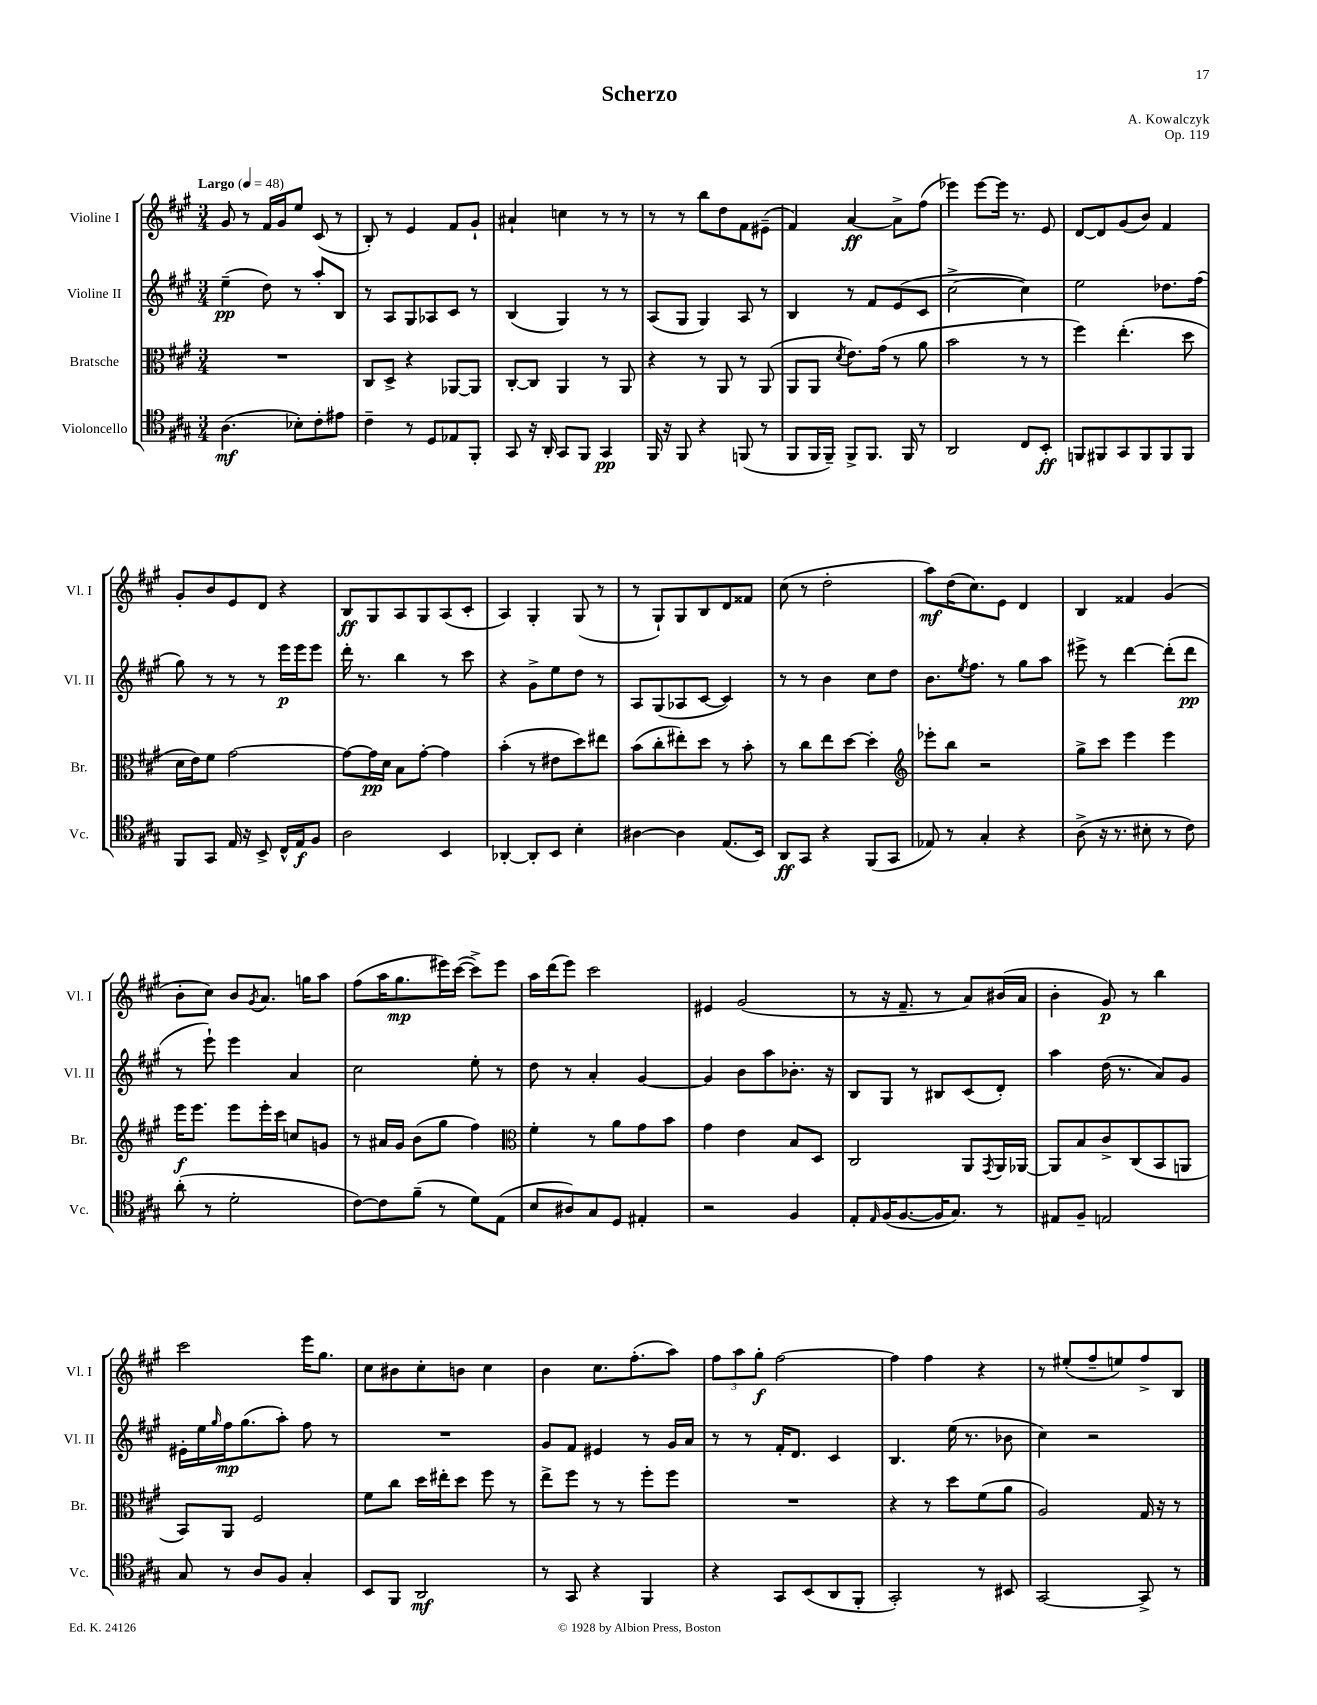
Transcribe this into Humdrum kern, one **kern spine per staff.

**kern	**dynam	**kern	**dynam	**kern	**dynam	**kern	**dynam
*part4	*part4	*part3	*part3	*part2	*part2	*part1	*part1
*staff4	*staff4	*staff3	*staff3	*staff2	*staff2	*staff1	*staff1
*I"Violoncello	*	*I"Bratsche	*	*I"Violine II	*	*I"Violine I	*
*I'Vc.	*	*I'Br.	*	*I'Vl. II	*	*I'Vl. I	*
*clefC4	*	*clefC3	*	*clefG2	*	*clefG2	*
*k[f#c#g#]	*	*k[f#c#g#]	*	*k[f#c#g#]	*	*k[f#c#g#]	*
*M3/4	*	*M3/4	*	*M3/4	*	*M3/4	*
*MM48	*	*MM48	*	*MM48	*	*MM48	*
=1	=1	=1	=1	=1	=1	=1	=1
!	!	!	!	!	!	!LO:TX:a:B:t=Largo	!
(4.A\	mf	2.r	.	(4ee~\	pp	8g#/	.
.	.	.	.	.	.	8r	.
.	.	.	.	8dd\)	.	16f#/LL	.
.	.	.	.	.	.	16g#/J	.
8B-X'\L)	.	.	.	8r	.	8ee/J	.
8c#'\	.	.	.	8aa'/L	.	(8c#/	.
8e#X\J	.	.	.	8B/J	.	8r	.
=2	=2	=2	=2	=2	=2	=2	=2
4c#~\	.	8C#/L	.	8r	.	8B'/)	.
.	.	8D^/J	.	8A/L	.	8r	.
8r	.	4r	.	8G#/	.	4e/	.
8D/L	.	.	.	8A-X/	.	.	.
8E-X/	.	[8AA-X/L	.	8c#/J	.	8f#/L	.
8FF#'/J	.	8AA-/J]	.	8r	.	8g#`/J	.
=3	=3	=3	=3	=3	=3	=3	=3
8GG#/	.	[8C#'/L	.	(4B/	.	4a#X`/	.
16r	.	8C#/J]	.	.	.	.	.
16AA'/	.	.	.	.	.	.	.
8GG#/L	.	4AA/	.	4G#/)	.	4ccn\	.
8FF#/J	.	.	.	.	.	.	.
4GG#/	pp	8r	.	8r	.	8r	.
.	.	8AA/	.	8r	.	8r	.
=4	=4	=4	=4	=4	=4	=4	=4
16FF#/	.	4r	.	(8A/L	.	8r	.
16r	.	.	.	.	.	.	.
8FF#/	.	.	.	8G#/J	.	8r	.
4r	.	8r	.	4G#/)	.	8bb\L	.
.	.	8AA/	.	.	.	8dd\	.
(8FFn/	.	8r	.	8A/	.	8f#\	.
8r	.	(8AA/	.	8r	.	(8e#X~\J	.
=5	=5	=5	=5	=5	=5	=5	=5
8FF#/L	.	8AA/L	.	4B/	.	4f#/)	.
16FF#/L	.	8AA/J	.	.	.	.	.
16FF#~/JJ)	.	.	.	.	.	.	.
.	.	8qd/	.	.	.	.	.
8FF#^/L	.	8.e\L)	.	8r	.	[4a/	ff
8.FF#/J	.	.	.	8f#/L	.	.	.
.	.	(16g#\Jk	.	.	.	.	.
.	.	8r	.	(8e/	.	8a^\L]	.
16FF#/	.	.	.	.	.	.	.
8r	.	8a\	.	8c#/J	.	(8ff#\J	.
=6	=6	=6	=6	=6	=6	=6	=6
2AA/	.	2b\	.	[2cc#^\	.	4eee-X\)	.
.	.	.	.	.	.	[8eee-\L	.
.	.	.	.	.	.	16eee-\Jk]	.
.	.	.	.	.	.	8.r	.
8C#/L	.	8r	.	4cc#\])	.	.	.
8BB'/J	ff	8r	.	.	.	8e/	.
=7	=7	=7	=7	=7	=7	=7	=7
8FFn/L	.	4ff#\)	.	2ee\	.	[8d/L	.
8FF#X/	.	.	.	.	.	8d/]	.
8GG#/	.	(4.ee'\	.	.	.	(8g#/	.
8FF#/	.	.	.	.	.	8b/J)	.
8FF#/	.	.	.	8.dd-X\L	.	4f#/	.
8FF#/J	.	8dd\	.	.	.	.	.
.	.	.	.	(16ff#\Jk	.	.	.
!!LO:LB:g=z
=8	=8	=8	=8	=8	=8	=8	=8
8FF#/L	.	16d\LL	.	8gg#\)	.	8g#'/L	.
.	.	16e\J)	.	.	.	.	.
8GG#/J	.	8f#\J	.	8r	.	8b/	.
16E/	.	[2g#\	.	8r	.	8e/	.
16r	.	.	.	.	.	.	.
8BB^/	.	.	.	8r	.	8d/J	.
16C#^^/LL	.	.	.	16eee\LL	p	4r	.
16E/J	f	.	.	16eee\J	.	.	.
8F#/J	.	.	.	8eee\J	.	.	.
=9	=9	=9	=9	=9	=9	=9	=9
2A\	.	8g#\L_	.	16ddd'\	.	8B/L	ff
.	.	.	.	8.r	.	.	.
.	.	16g#\L]	pp	.	.	8G#/	.
.	.	16d\JJ	.	.	.	.	.
.	.	8B\L	.	4bb\	.	8A/	.
.	.	[8g#'\J	.	.	.	8G#/	.
4BB/	.	4g#\]	.	8r	.	(8A/	.
.	.	.	.	8ccc#\	.	8c#'/J	.
=10	=10	=10	=10	=10	=10	=10	=10
[4AA-X'/	.	(4b'\	.	4r	.	4A/)	.
8AA-'/L]	.	8r	.	8g#^\L	.	4G#'/	.
8BB/J	.	8e#X\L	.	8ee\	.	.	.
4B'\	.	8dd\)	.	8dd\J	.	(8G#/	.
.	.	8ee#X\J	.	8r	.	8r	.
=11	=11	=11	=11	=11	=11	=11	=11
[4A#X\	.	(8b\L	.	8A/L	.	8r	.
.	.	8cc#'\	.	(8G#/	.	8G#`/L)	.
4A#\]	.	8ee#X'\)	.	8A-X/	.	8G#/	.
.	.	8dd\J	.	[8c#/J	.	8B/	.
(8.E/L	.	8r	.	4c#/])	.	8d/	.
.	.	8b'\	.	.	.	8f##X/J	.
16BB/Jk)	.	.	.	.	.	.	.
=12	=12	=12	=12	=12	=12	=12	=12
8AA/L	ff	8r	.	8r	.	(8cc#\	.
8GG#/J	.	8cc#\L	.	8r	.	8r	.
4r	.	8ee\	.	4b\	.	2dd'\	.
.	.	[8dd\J	.	.	.	.	.
(8FF#/L	.	4dd'\]	.	8cc#\L	.	.	.
8GG#/J	.	.	.	8dd\J	.	.	.
=13	=13	=13	=13	=13	=13	=13	=13
*	*	*clefG2	*	*	*	*	*
8E-X/)	.	8eee-X'\L	.	8.b\L	.	8aa\L)	mf
8r	.	8bb\J	.	.	.	(16dd\K	.
.	.	.	.	8qee/	.	.	.
.	.	.	.	8.ff#\J	.	8.cc#\)	.
4G#'/	.	2r	.	.	.	.	.
.	.	.	.	8r	.	8e\J	.
4r	.	.	.	8gg#\L	.	4d/	.
.	.	.	.	8aa\J	.	.	.
=14	=14	=14	=14	=14	=14	=14	=14
(8A^\	.	8gg#^\L	.	8eee#X^\	.	4B/	.
16r	.	8ccc#\J	.	8r	.	.	.
8.r	.	.	.	.	.	.	.
.	.	4eee\	.	[4ddd\	.	4f##X/	.
8B#X'\	.	.	.	.	.	.	.
8r	.	4eee\	.	(8ddd'\L]	.	(4g#/	.
8c#\)	.	.	.	8ddd\J	pp	.	.
!!LO:LB:g=z
=15	=15	=15	=15	=15	=15	=15	=15
(8a'\	.	16eee\KL	f	8r	.	8b'\L	.
.	.	8.eee\J	.	.	.	.	.
8r	.	.	.	8eee`\)	.	8cc#\J)	.
2d'\	.	8eee\L	.	4eee\	.	8b/L	.
.	.	.	.	.	.	8qg#/	.
.	.	16eee'\L	.	.	.	8.a/J	.
.	.	16ccc#\JJ	.	.	.	.	.
.	.	8ccn/L	.	4a/	.	.	.
.	.	.	.	.	.	16ggn\KL	.
.	.	8gn/J	.	.	.	8aa\J	.
=16	=16	=16	=16	=16	=16	=16	=16
[8c#\L)	.	8r	.	2cc#\	.	(8ff#\L	.
8c#\]	.	16a#X/LL	.	.	.	16aa\K	.
.	.	16g#/JJ	.	.	.	8.gg#\	mp
(8f#~\J	.	(8b\L	.	.	.	.	.
8r	.	8gg#\J	.	.	.	16eee#X\L)	.
.	.	.	.	.	.	([16ccc#\JJ	.
8d\L)	.	4ff#\)	.	8ee'\	.	8ccc#^\L])	.
(8E\J	.	.	.	8r	.	8eee#\J	.
=17	=17	=17	=17	=17	=17	=17	=17
*	*	*clefC3	*	*	*	*	*
8B/L	.	4f#'\	.	8dd\	.	16aa\LL	.
.	.	.	.	.	.	(16ddd\J	.
8A#X/)	.	.	.	8r	.	8eee\J)	.
8G#/	.	8r	.	4a'/	.	2ccc#\	.
8D/J	.	8a\L	.	.	.	.	.
4E#X'/	.	8g#\	.	[4g#/	.	.	.
.	.	8b\J	.	.	.	.	.
=18	=18	=18	=18	=18	=18	=18	=18
2r	.	4g#\	.	4g#/]	.	4e#X/	.
.	.	4e\	.	8b\L	.	(2g#/	.
.	.	.	.	8aa\	.	.	.
4F#/	.	8B/L	.	8.b-X'\J	.	.	.
.	.	8D/J	.	.	.	.	.
.	.	.	.	16r	.	.	.
=19	=19	=19	=19	=19	=19	=19	=19
8E'/L	.	2C#/	.	8B/L	.	8r	.
16qqE/	.	.	.	.	.	.	.
(16F#/K	.	.	.	8G#/J	.	16r	.
[8.F#/	.	.	.	.	.	8.f#~/	.
.	.	.	.	8r	.	.	.
16F#/K]	.	.	.	8B#X/L	.	8r	.
8.G#/J)	.	.	.	.	.	.	.
.	.	8AA/L	.	(8c#/	.	8a/L)	.
.	.	8qGG#/	.	.	.	.	.
8r	.	16AA/L	.	8d'/J)	.	(16b#X/L	.
.	.	[16AA-X/JJ	.	.	.	16a/JJ	.
=20	=20	=20	=20	=20	=20	=20	=20
8E#X/L	.	8AA-/L]	.	4aa\	.	4b'\	.
8F#~/J	.	8B/	.	.	.	.	.
2En/	.	8c#^/	.	(16dd\	.	8g#/)	p
.	.	.	.	8.r	.	.	.
.	.	(8C#/	.	.	.	8r	.
.	.	8BB/	.	8a/L)	.	4bb\	.
.	.	8AAn/J	.	8g#/J	.	.	.
!!LO:LB:g=z
=21	=21	=21	=21	=21	=21	=21	=21
8G#/	.	8BB/L)	.	16e#X'\LL	.	2ccc#\	.
.	.	.	.	16ee\	.	.	.
.	.	.	.	16qqgg#/	.	.	.
8r	.	8AA/J	.	16ff#\J	mp	.	.
.	.	.	.	(8.gg#\	.	.	.
8A/L	.	2F#/	.	.	.	.	.
8F#/J	.	.	.	8aa'\J)	.	.	.
4G#'/	.	.	.	8ff#\	.	16eee\KL	.
.	.	.	.	.	.	8.gg#\J	.
.	.	.	.	8r	.	.	.
=22	=22	=22	=22	=22	=22	=22	=22
8BB/L	.	8f#\L	.	2.r	.	8cc#\L	.
8FF#/J	.	8cc#\J	.	.	.	8b#X\	.
2AA/	mf	16dd\LL	.	.	.	8cc#'\	.
.	.	16ee#X'\J	.	.	.	.	.
.	.	8dd\J	.	.	.	8bn\J	.
.	.	8ff#\	.	.	.	4cc#\	.
.	.	8r	.	.	.	.	.
=23	=23	=23	=23	=23	=23	=23	=23
8r	.	8ee^\L	.	8g#/L	.	4b\	.
8GG#/	.	8ff#\J	.	8f#/J	.	.	.
4r	.	8r	.	4e#X/	.	8.cc#\L	.
.	.	8r	.	.	.	.	.
.	.	.	.	.	.	(8.ff#'\	.
4FF#/	.	8ff#'\L	.	8r	.	.	.
.	.	8ff#\J	.	16g#/LL	.	8aa\J)	.
.	.	.	.	16a/JJ	.	.	.
=24	=24	=24	=24	=24	=24	=24	=24
4r	.	2.r	.	8r	.	12ff#\L	.
.	.	.	.	.	.	12aa\	.
.	.	.	.	8r	.	.	.
.	.	.	.	.	.	12gg#'\J	f
8GG#/L	.	.	.	16f#'/KL	.	[2ff#\	.
.	.	.	.	8.d/J	.	.	.
(8BB/	.	.	.	.	.	.	.
8AA/	.	.	.	4c#/	.	.	.
8FF#'/J	.	.	.	.	.	.	.
=25	=25	=25	=25	=25	=25	=25	=25
2GG#'/)	.	4r	.	4.B/	.	4ff#\]	.
.	.	8r	.	.	.	4ff#\	.
.	.	8dd\L	.	(16ee\	.	.	.
.	.	.	.	8.r	.	.	.
8r	.	(8f#\	.	.	.	4r	.
8BB#X/	.	8a\J	.	8b-X\	.	.	.
=26	=26	=26	=26	=26	=26	=26	=26
[2GG#/	.	2A/)	.	4cc#\)	.	8r	.
.	.	.	.	.	.	(8ee#X'/L	.
.	.	.	.	2r	.	8ff#~/	.
.	.	.	.	.	.	8een/)	.
8GG#^/]	.	16G#/	.	.	.	8ff#^/	.
.	.	16r	.	.	.	.	.
8r	.	8r	.	.	.	8B/J	.
==	==	==	==	==	==	==	==
*-	*-	*-	*-	*-	*-	*-	*-
